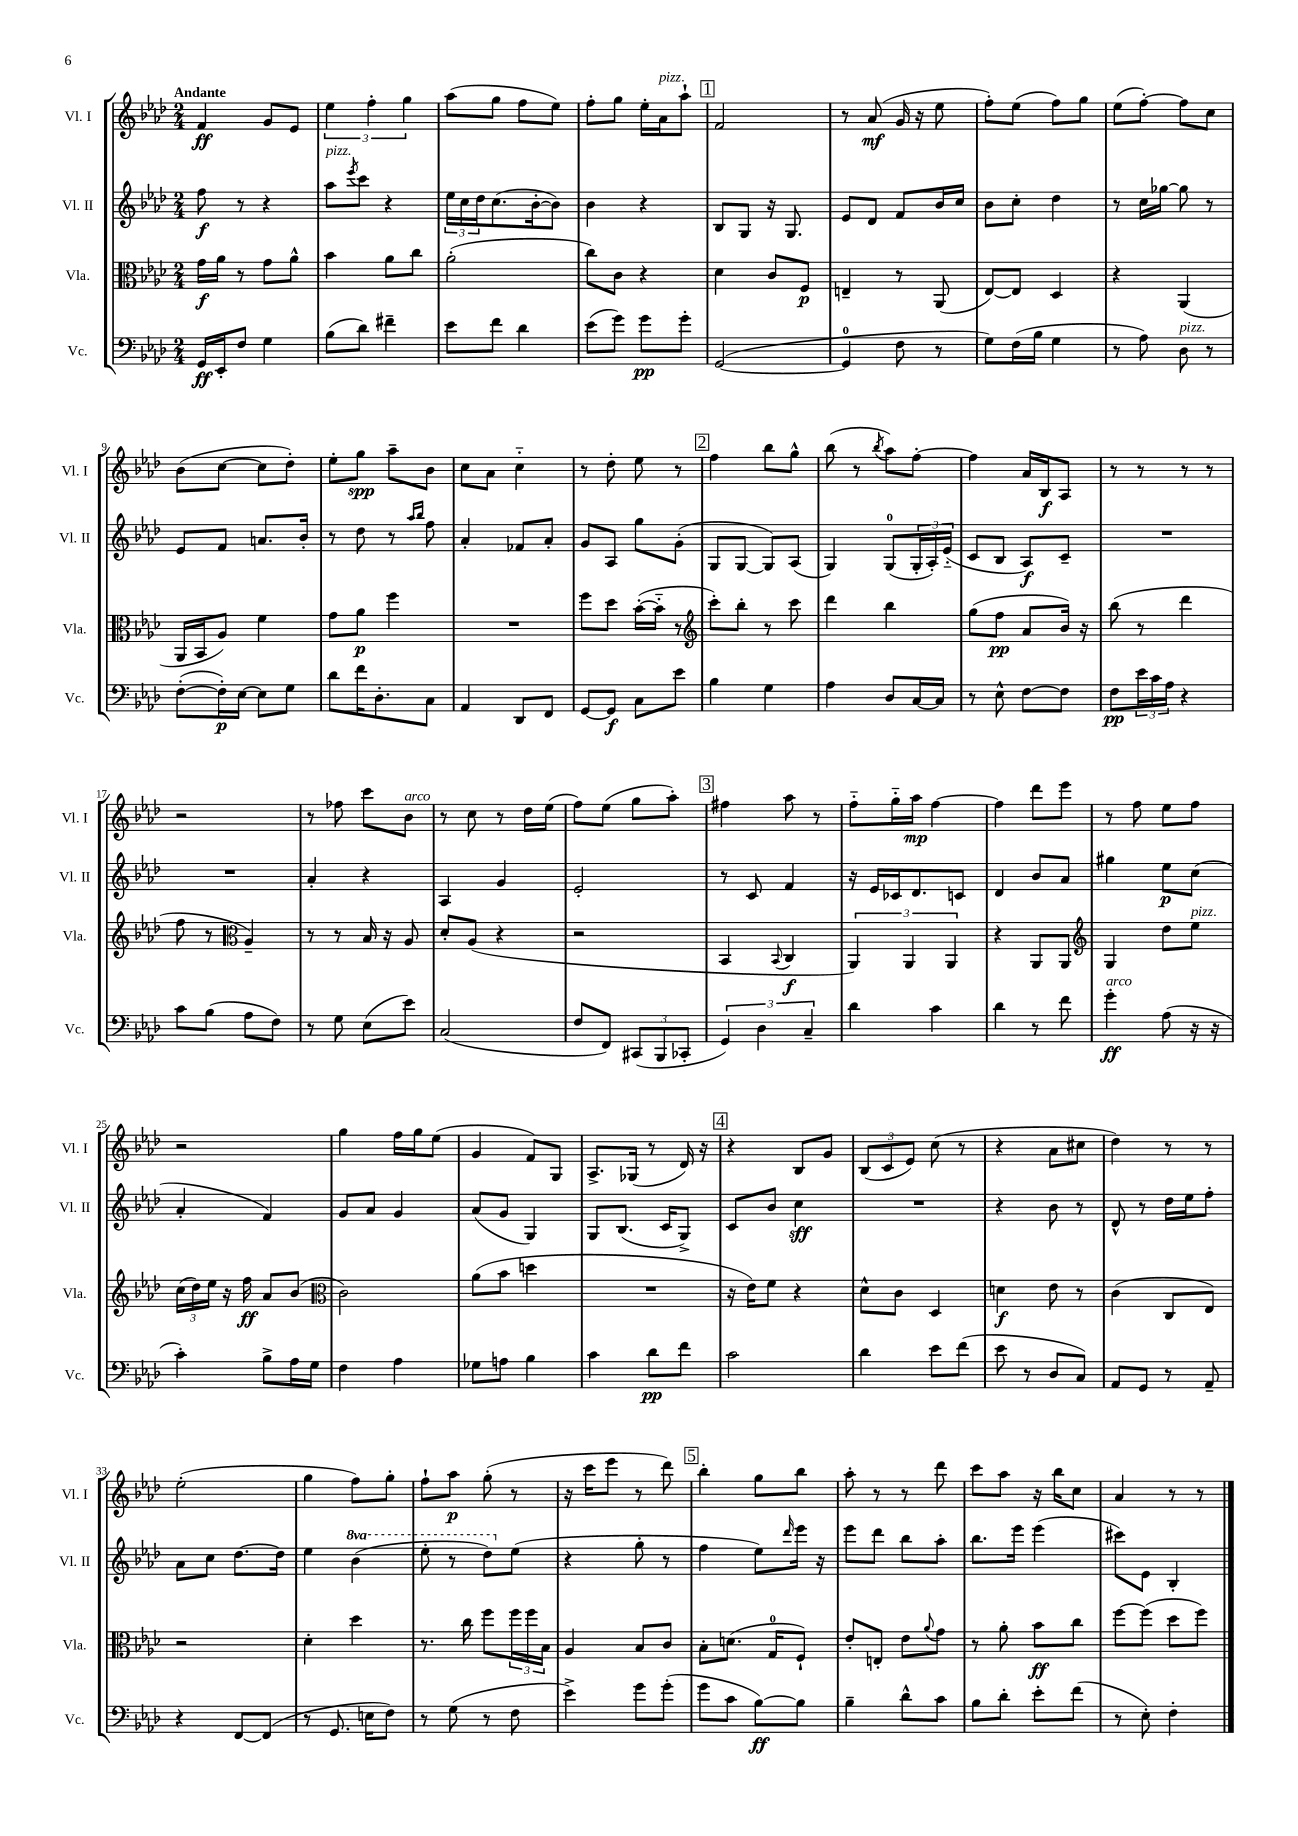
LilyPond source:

<<
\new StaffGroup <<
\new Staff = "s0" \with { instrumentName = "Vl. I" shortInstrumentName = "Vl. I" } {
    \clef treble \key aes \major \numericTimeSignature \time 2/4 \tempo "Andante"
    f'4\ff g'8 ees'8 |
    \tuplet 3/2 { ees''4 f''4-. g''4 } |
    aes''8( g''8 f''8 ees''8) |
    f''8-. g''8 ees''16-. aes'16^\markup { \italic "pizz." } aes''8-! |
    \mark \markup { \box "1" } f'2 |
    r8 aes'8\mf( g'16 r16 ees''8 |
    f''8-.) ees''8( f''8) g''8 |
    ees''8( f''8~-.) f''8 c''8 |
    bes'8( c''8~ c''8 des''8-.) |
    ees''8-. g''8\spp aes''8-- bes'8 |
    c''8 aes'8 c''4-_ |
    r8 des''8-. ees''8 r8 |
    \mark \markup { \box "2" } f''4 bes''8 g''8-^ |
    bes''8( r8 \acciaccatura { bes''8 } aes''8) f''8~-. |
    f''4 aes'16 bes16\f aes8 |
    r8 r8 r8 r8 |
    r2 |
    r8 fes''8 c'''8 bes'8^\markup { \italic "arco" } |
    r8 c''8 r8 des''16 ees''16( |
    f''8) ees''8( g''8 aes''8-.) |
    \mark \markup { \box "3" } fis''4 aes''8 r8 |
    f''8-_ g''16-_ aes''16\mp f''4~ |
    f''4 des'''8 ees'''8 |
    r8 f''8 ees''8 f''8 |
    r2 |
    g''4 f''16 g''16 ees''8( |
    g'4 f'8) g8 |
    aes8.-> ges16( r8 des'16) r16 |
    \mark \markup { \box "4" } r4 bes8 g'8 |
    \tuplet 3/2 { bes8( c'8 ees'8) } c''8( r8 |
    r4 aes'8 cis''8 |
    des''4) r8 r8 |
    ees''2-.( |
    g''4 f''8) g''8-. |
    f''8-! aes''8\p g''8-.( r8 |
    r16 c'''16 ees'''8 r8 des'''8) |
    \mark \markup { \box "5" } bes''4-. g''8 bes''8 |
    aes''8-. r8 r8 des'''8 |
    c'''8 aes''8 r16 bes''16 c''8 |
    aes'4 r8 r8 \bar "|." |
}
\new Staff = "s1" \with { instrumentName = "Vl. II" shortInstrumentName = "Vl. II" } {
    \clef treble \key aes \major \numericTimeSignature \time 2/4 \set Staff.ottavationMarkups = #ottavation-simple-ordinals
    f''8\f r8 r4 |
    aes''8^\markup { \italic "pizz." } \acciaccatura { ees'''8 } c'''8 r4 |
    \tuplet 3/2 { ees''16 c''16 des''16 } c''8.( bes'16~-. bes'8) |
    bes'4 r4 |
    \mark \markup { \box "1" } bes8 g8 r16 g8. |
    ees'8 des'8 f'8 bes'16 c''16 |
    bes'8 c''8-. des''4 |
    r8 c''16 ges''16~ ges''8 r8 |
    ees'8 f'8 a'8. bes'16-. |
    r8 des''8 r8 \grace { aes''16 bes''16 } f''8 |
    aes'4-. fes'8 aes'8-. |
    g'8 aes8 g''8 g'8-.( |
    \mark \markup { \box "2" } g8 g8~ g8) aes8( |
    g4) g8-0( \tuplet 3/2 { g16-. aes16-.) ees'16-_( } |
    c'8 bes8 aes8\f) c'8-- |
    R2 |
    R2 |
    aes'4-. r4 |
    aes4 g'4 |
    ees'2-. |
    \mark \markup { \box "3" } r8 c'8 f'4 |
    r16 ees'16 ces'16 des'8. c'8 |
    des'4 bes'8 aes'8 |
    gis''4 ees''8\p c''8( |
    aes'4-. f'4) |
    g'8 aes'8 g'4 |
    aes'8( g'8 g4) |
    g8 bes8.( c'16 g8->) |
    \mark \markup { \box "4" } c'8 bes'8 c''4\sff |
    R2 |
    r4 bes'8 r8 |
    des'8-^ r8 des''16 ees''16 f''8-. |
    aes'8 c''8 des''8.~ des''16 |
    ees''4 \ottava #1 bes''4( |
    ees'''8-. r8 des'''8) \ottava #0 ees''8( |
    r4 g''8-. r8 |
    \mark \markup { \box "5" } f''4 ees''8) \grace { des'''16 } ees'''16 r16 |
    ees'''8 des'''8 bes''8 aes''8-. |
    bes''8. ees'''16 ees'''4( |
    cis'''8) ees'8 bes4-. \bar "|." |
}
\new Staff = "s2" \with { instrumentName = "Vla." shortInstrumentName = "Vla." } {
    \clef alto \key aes \major \numericTimeSignature \time 2/4
    g'16\f aes'16 r8 g'8 aes'8-^ |
    bes'4 aes'8 c''8 |
    aes'2-.( |
    c''8) c'8 r4 |
    \mark \markup { \box "1" } des'4 c'8 f8\p |
    e4-- r8 aes,8( |
    ees8~) ees8 des4 |
    r4 aes,4( |
    aes,16 bes,16 aes8) f'4 |
    g'8 aes'8\p f''4 |
    R2 |
    f''8 des''8 bes'16~-.( bes'16-_ r8 |
    \mark \markup { \box "2" } \clef treble c'''8-.) bes''8-. r8 c'''8 |
    des'''4 bes''4 |
    g''8( f''8\pp aes'8 bes'16) r16 |
    bes''8( r8 des'''4 |
    f''8 r8 \clef alto aes4--) |
    r8 r8 bes16 r16 aes8 |
    des'8-. aes8( r4 |
    r2 |
    \mark \markup { \box "3" } bes,4 \appoggiatura { bes,8 } c4\f |
    \tuplet 3/2 { aes,4) aes,4 aes,4 } |
    r4 aes,8 aes,8 |
    \clef treble g4 des''8 ees''8^\markup { \italic "pizz." } |
    \tuplet 3/2 { c''16( des''16) ees''16 } r16 f''16\ff aes'8 bes'8( |
    \clef alto c'2) |
    aes'8( bes'8 d''4 |
    R2 |
    \mark \markup { \box "4" } r16 ees'16) f'8 r4 |
    des'8-^ c'8 des4 |
    d'4\f ees'8 r8 |
    c'4( c8 ees8) |
    r2 |
    des'4-. des''4 |
    r8. c''16 f''8 \tuplet 3/2 { f''16 f''16 bes16 } |
    aes4 bes8 c'8 |
    \mark \markup { \box "5" } bes8-. d'8.( g16-0 f8-!) |
    ees'8-. e8-. ees'8 \appoggiatura { aes'8 } g'8 |
    r8 aes'8-. bes'8\ff c''8 |
    f''8~ f''8( des''8 f''8) \bar "|." |
}
\new Staff = "s3" \with { instrumentName = "Vc." shortInstrumentName = "Vc." } {
    \clef bass \key aes \major \numericTimeSignature \time 2/4
    g,16\ff ees,16-. f8 g4 |
    bes8( des'8) fis'4-- |
    ees'8 f'8 des'4 |
    ees'8( g'8) g'8\pp g'8-. |
    \mark \markup { \box "1" } g,2~( |
    g,4-0 f8 r8 |
    g8) f16( bes16 g4 |
    r8 aes8) des8^\markup { \italic "pizz." } r8 |
    f8~-.( f16-.\p) ees16~ ees8 g8 |
    des'8 f'16 des8.-. c8 |
    aes,4 des,8 f,8 |
    g,8~ g,8\f c8 ees'8 |
    \mark \markup { \box "2" } bes4 g4 |
    aes4 des8 c16~ c16 |
    r8 ees8-^ f8~ f8 |
    f8\pp \tuplet 3/2 { ees'16 c'16 aes16 } r4 |
    c'8 bes8( aes8 f8) |
    r8 g8 ees8( ees'8) |
    c2( |
    f8 f,8) \tuplet 3/2 { cis,8( bes,,8 ces,8-. } |
    \mark \markup { \box "3" } \tuplet 3/2 { g,4) des4 c4-- } |
    des'4 c'4 |
    des'4 r8 f'8 |
    g'4-.\ff^\markup { \italic "arco" } aes8( r16 r16 |
    c'4-.) bes8-> aes16 g16 |
    f4 aes4 |
    ges8 a8 bes4 |
    c'4 des'8\pp f'8 |
    \mark \markup { \box "4" } c'2 |
    des'4 ees'8 f'8( |
    ees'8 r8 des8 c8) |
    aes,8 g,8 r8 aes,8-- |
    r4 f,8~ f,8( |
    r8 g,8. e16 f8) |
    r8 g8( r8 f8 |
    ees'4->) g'8 g'8-.( |
    \mark \markup { \box "5" } g'8 c'8 bes8~\ff) bes8 |
    bes4-- des'8-^ c'8 |
    bes8 des'8-. ees'8-. f'8( |
    r8 ees8-.) f4-. \bar "|." |
}
>>
>>
